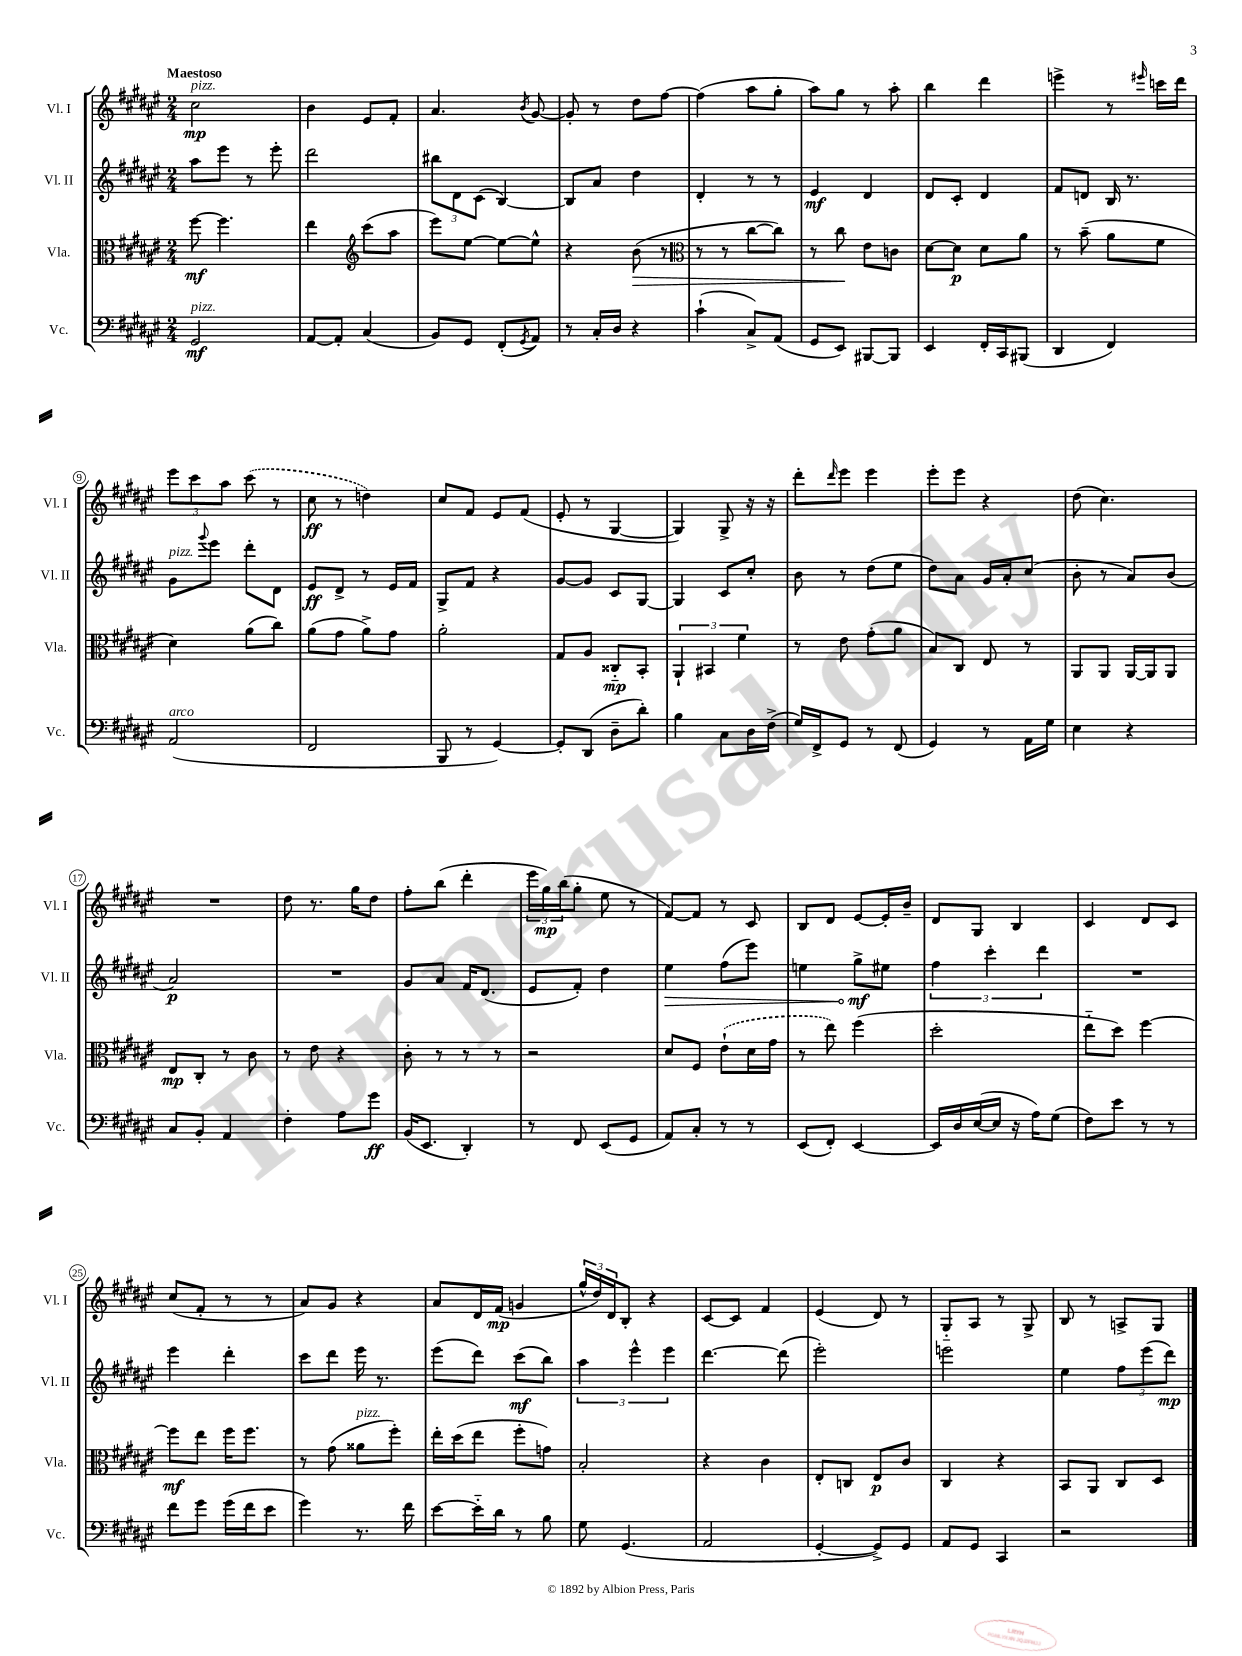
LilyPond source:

<<
\new StaffGroup <<
\new Staff = "s0" \with { instrumentName = "Vl. I" shortInstrumentName = "Vl. I" } {
    \clef treble \key fis \major \numericTimeSignature \time 2/4 \tempo "Maestoso"
    cis''2\mp^\markup { \italic "pizz." } |
    b'4 eis'8 fis'8-. |
    ais'4. \acciaccatura { b'8 } gis'8~ |
    gis'8-. r8 dis''8 fis''8~ |
    fis''4( ais''8 gis''8-. |
    ais''8) gis''8 r8 ais''8-. |
    b''4 dis'''4 |
    e'''4-> r8 \grace { eis'''16 } c'''16 dis'''16 |
    \tuplet 3/2 { eis'''8 cis'''8 ais''8 } \once \slurDashed cis'''8( r8 |
    cis''8\ff r8 d''4) |
    cis''8 fis'8 eis'8 fis'8( |
    eis'8-. r8 gis4~ |
    gis4) gis8-> r16 r16 |
    dis'''8-. \grace { dis'''16 } eis'''8 eis'''4 |
    eis'''8-. eis'''8 r4 |
    dis''8( cis''4.) |
    R2 |
    dis''8 r8. gis''16 dis''8 |
    fis''8-. b''8( dis'''4-. |
    \tuplet 3/2 { eis'''16 gis''16\mp) b''16( } gis''8-. eis''8 r8 |
    fis'8~) fis'8 r8 cis'8 |
    b8 dis'8 eis'8~ eis'16-. b'16-- |
    dis'8 gis8 b4 |
    cis'4 dis'8 cis'8 |
    cis''8( fis'8-. r8 r8 |
    ais'8) gis'8 r4 |
    ais'8 dis'16 fis'16\mp( g'4 |
    \tuplet 3/2 { gis''16-^ dis''16) dis'16 } b8-. r4 |
    cis'8~ cis'8 fis'4 |
    eis'4( dis'8) r8 |
    gis8-_ ais8 r8 gis8-> |
    b8 r8 a8-> gis8 \bar "|." |
}
\new Staff = "s1" \with { instrumentName = "Vl. II" shortInstrumentName = "Vl. II" } {
    \clef treble \key fis \major \numericTimeSignature \time 2/4
    ais''8 eis'''8 r8 eis'''8-. |
    dis'''2 |
    \tuplet 3/2 { bis''8 dis'8 cis'8( } b4~) |
    b8 ais'8 dis''4 |
    dis'4-. r8 r8 |
    eis'4\mf dis'4 |
    dis'8 cis'8-. dis'4 |
    fis'8 d'8 b16 r8. |
    gis'8^\markup { \italic "pizz." } \appoggiatura { gis'''8 } eis'''8 dis'''8-. dis'8 |
    eis'8\ff dis'8-> r8 eis'16 fis'16 |
    gis8-> fis'8 r4 |
    gis'8~ gis'8 cis'8 gis8~ |
    gis4 cis'8 cis''8-. |
    b'8 r8 dis''8( eis''8 |
    dis''8) ais'8 gis'16 ais'16-. cis''8( |
    b'8-. r8 ais'8) b'8( |
    ais'2\p) |
    R2 |
    gis'8 ais'8 fis'16 dis'8.( |
    eis'8 fis'8-.) dis''4 |
    \once \override Hairpin.circled-tip = ##t eis''4\> fis''8( eis'''8) |
    e''4 gis''8->\mf\! eis''8 |
    \tuplet 3/2 { fis''4 cis'''4-. dis'''4 } |
    R2 |
    eis'''4 dis'''4-. |
    cis'''8 dis'''8 eis'''16 r8. |
    eis'''8( dis'''8) cis'''8\mf( b''8) |
    \tuplet 3/2 { ais''4 eis'''4-^ eis'''4 } |
    dis'''4.~ dis'''8( |
    eis'''2-.) |
    e'''2 |
    eis''4 \tuplet 3/2 { fis''8 eis'''8( dis'''8\mp) } \bar "|." |
}
\new Staff = "s2" \with { instrumentName = "Vla." shortInstrumentName = "Vla." } {
    \clef alto \key fis \major \numericTimeSignature \time 2/4
    fis''8~\mf fis''4. |
    eis''4 \clef treble cis'''8( ais''8 |
    eis'''8) eis''8~ eis''8~ eis''8-^ |
    r4 b'8\>( r8 |
    \clef alto r8 r8 cis''8~ cis''8) |
    r8 cis''8\! eis'8 c'8 |
    dis'8~ dis'8\p dis'8 ais'8 |
    r8 b'8--( ais'8 fis'8 |
    dis'4) ais'8( cis''8) |
    ais'8( gis'8 ais'8->) gis'8 |
    ais'2-. |
    gis8 ais8 cisis8-_\mp b,8-. |
    \tuplet 3/2 { ais,4-! bis,4 fis'4 } |
    r8 eis'8 gis'8-.( ais'8 |
    b8) cis8 eis8 r8 |
    ais,8 ais,8 ais,16~ ais,16 ais,8 |
    eis8\mp cis8-. r8 cis'8 |
    r8 eis'8 r4 |
    cis'8-. r8 r8 r8 |
    r2 |
    dis'8 fis8 \once \slurDashed eis'8-!( dis'16 gis'16 |
    r8 eis''8) fis''4( |
    dis''2-. |
    eis''8-_ dis''8) fis''4~ |
    fis''8\mf eis''8 fis''16 fis''8. |
    r8 gis'8( aisis'8^\markup { \italic "pizz." } fis''8-.) |
    eis''16-. dis''16( eis''8 fis''8-. g'8) |
    b2-. |
    r4 cis'4 |
    eis8-. c8 eis8\p cis'8 |
    cis4 r4 |
    b,8 ais,8 cis8 dis8 \bar "|." |
}
\new Staff = "s3" \with { instrumentName = "Vc." shortInstrumentName = "Vc." } {
    \clef bass \key fis \major \numericTimeSignature \time 2/4
    gis,2\mf^\markup { \italic "pizz." } |
    ais,8~ ais,8-. cis4( |
    b,8) gis,8 fis,8-.( \acciaccatura { gis,8 } ais,8) |
    r8 cis16-. dis16 r4 |
    cis'4-!( cis8->) ais,8( |
    gis,8 eis,8) bis,,8~ bis,,8 |
    eis,4 fis,16-. cis,16 bis,,8( |
    dis,4 fis,4) |
    ais,2^\markup { \italic "arco" }( |
    fis,2 |
    b,,8 r8 gis,4~) |
    gis,8-. dis,8( dis8-- dis'8-.) |
    b4 cis8 dis16 fis16->( |
    gis16) fis,16-> gis,8 r8 fis,8( |
    gis,4) r8 ais,16 gis16 |
    eis4 r4 |
    cis8 b,8-. ais,4 |
    fis4-. ais8 gis'8\ff |
    b,16( eis,8. dis,4-.) |
    r8 fis,8 eis,8( gis,8 |
    ais,8) cis8-. r8 r8 |
    eis,8( fis,8-.) eis,4~ |
    eis,16 dis16 eis16~( eis16 r16 ais16) gis8( |
    fis8) eis'8 r8 r8 |
    fis'8 gis'8 gis'16( fis'16 eis'8 |
    gis'4) r8. fis'16 |
    eis'8~ eis'16-_ dis'16 r8 b8 |
    gis8 gis,4.( |
    ais,2 |
    gis,4~-. gis,8->) gis,8 |
    ais,8 gis,8 cis,4 |
    r2 \bar "|." |
}
>>
>>
\layout { \context { \Score \override BarNumber.stencil = #(make-stencil-circler 0.1 0.3 ly:text-interface::print) } }
